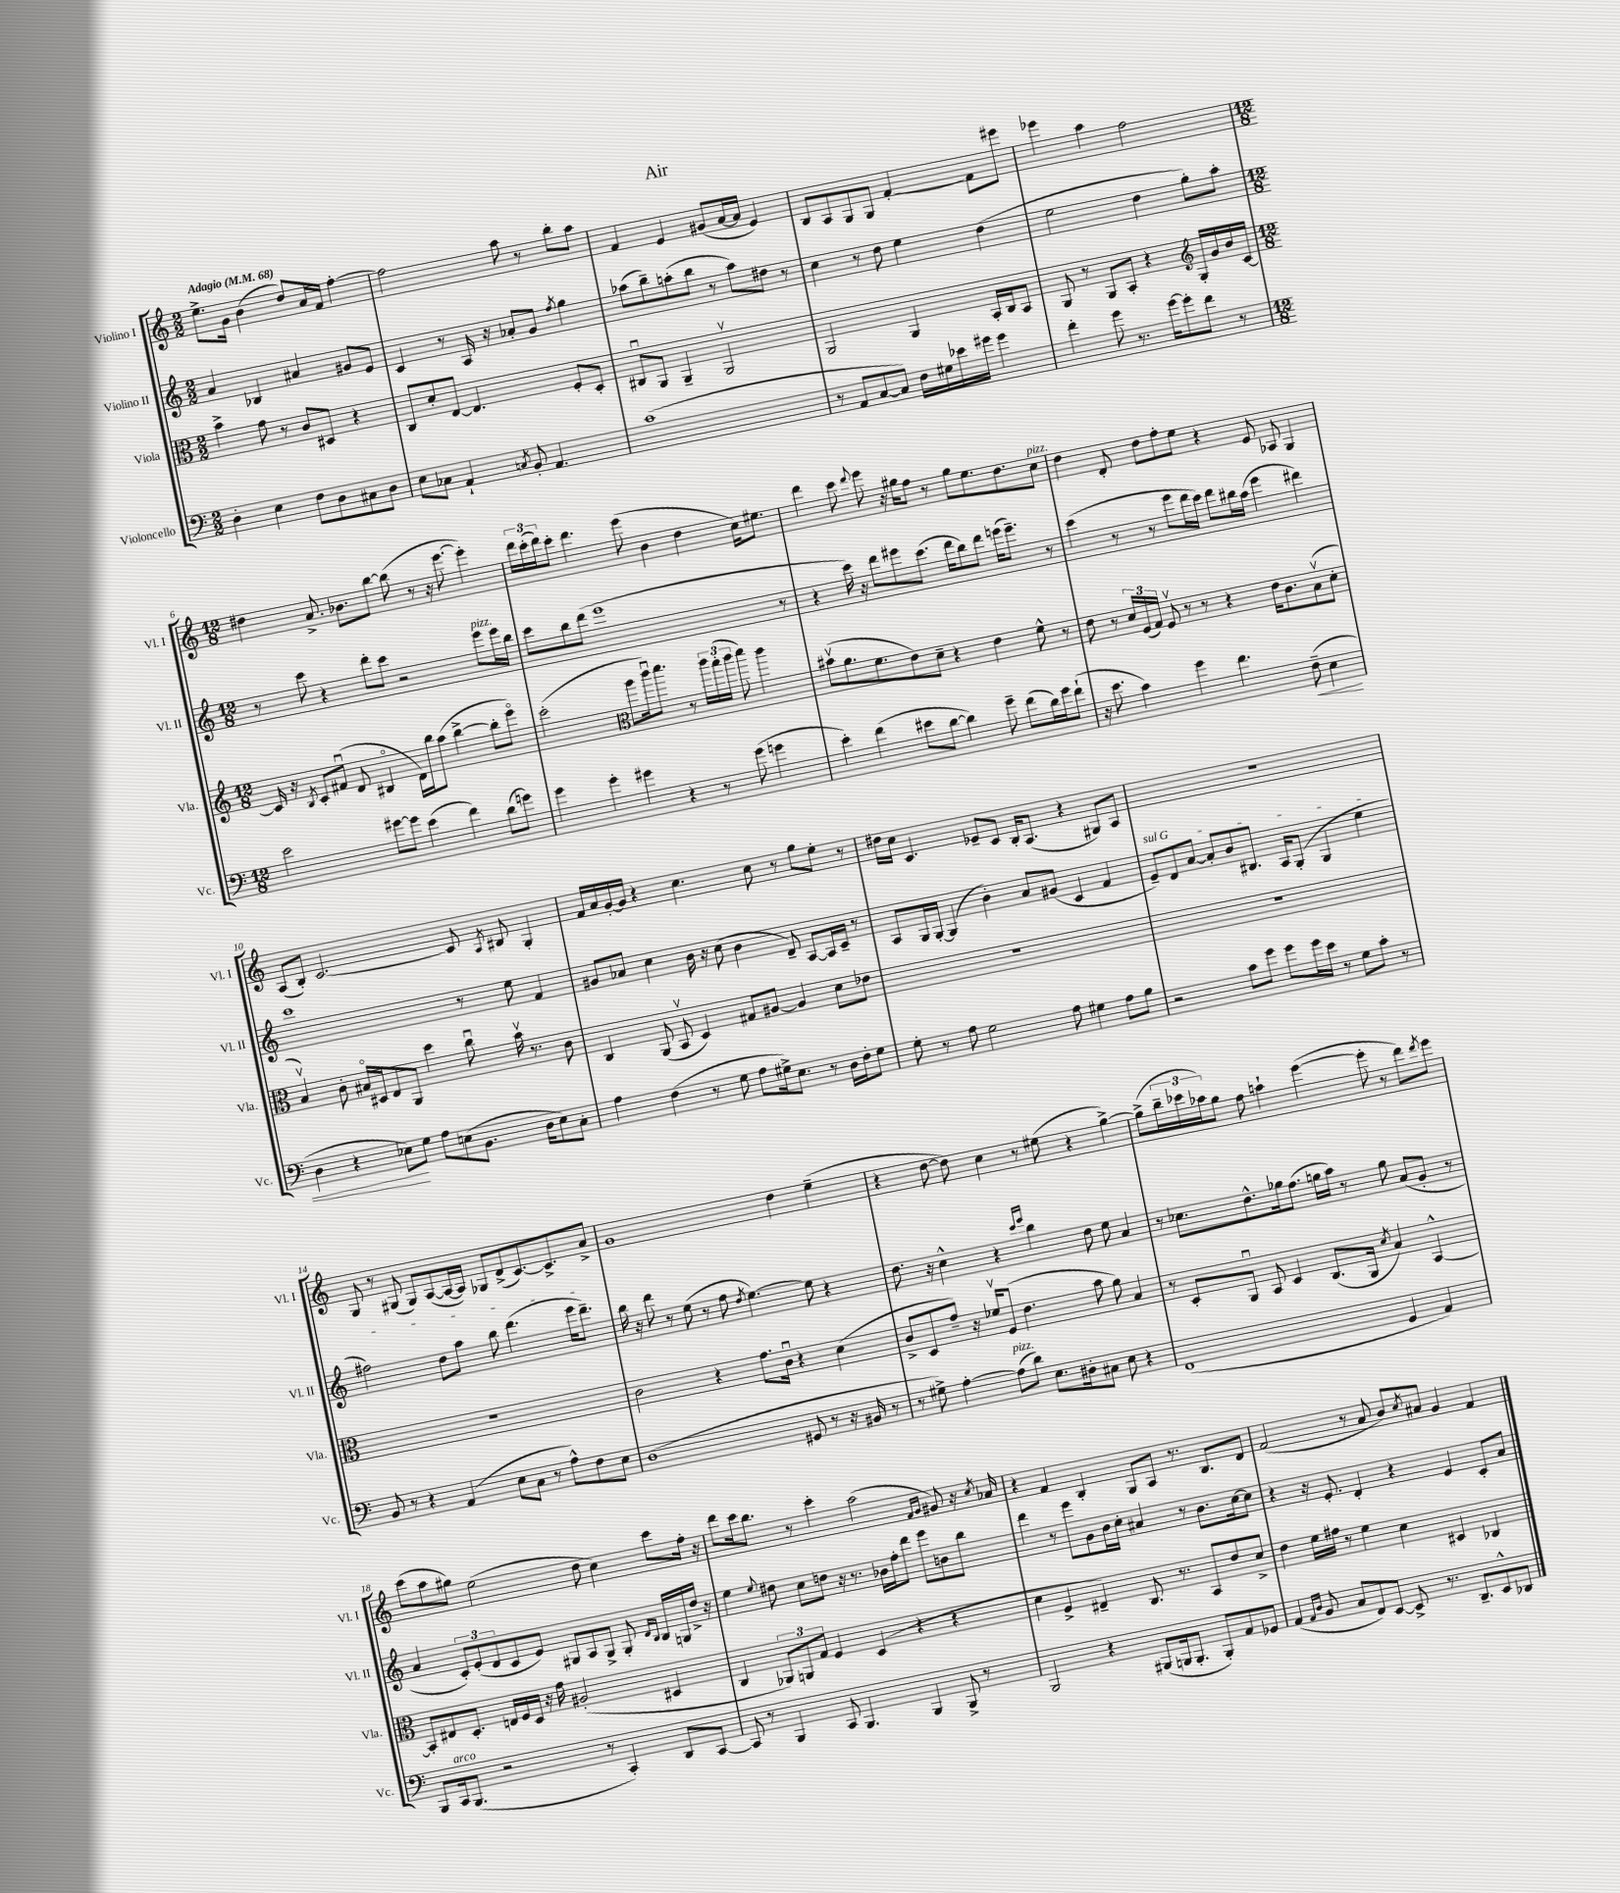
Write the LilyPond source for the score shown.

\header { title = "Air" }
<<
\new StaffGroup <<
\new Staff = "s0" \with { instrumentName = "Violino I" shortInstrumentName = "Vl. I" } {
    \clef treble \key c \major \numericTimeSignature \time 2/2 \tempo "Adagio" 4 = 68
    e''8.-> g'16 b'4( d''8) a'16 f'16 f''4~-. |
    f''2 a''8 r8 b''8-. a''8 |
    f'4 e'4 gis'8( a'16~ a'16 e'4) |
    b8 a8 g8 g8 f'4~-. f'8 eis'''8 |
    ees'''4 a''4 f''2 |
    \numericTimeSignature \time 12/8 dis''4 a'8.-> bes'8. b''8~ b''8( r8 r16 e'''8.~ e'''4-.) |
    \tuplet 3/2 { d'''16 c'''16-.( d'''16) } c'''8-. d'''4. e'''8( b'4 d''4 c''16) eis''8. |
    d'''4 c'''8 \appoggiatura { d'''8 } e'''8 r16 gis''16 f''8 r8 gis''8 e''8. d''8. c''8^\markup { \italic "pizz." } |
    d''4 d'8-. d''8 f''8-. e''8 r4 e'8 aes8 g4 |
    a8( b8-.) c'2.~ c'8 \acciaccatura { a8 } bis8 g4-. |
    f'16 a'16 g'16~-. g'16 r4 c''4. c''8 r8 g''8 e''8-. r8 |
    dis''16 c''16 c'4. ees'8-- c'8 b16-. a8.( r4 gis8) a8 |
    R1. |
    g8 r8 gis8( gis8) a8~( a16~ a16) ges8 d'8->( c'8.~) c'8.-> a'8-> |
    g'1 d''4 e''4--( |
    r4 d''8~ d''8) c''4 r8 eis''8( r4 g''4~->) |
    g''8->( \tuplet 3/2 { b''16-- ces'''16 aes''16) } g''8 f''8 a''4-! e'''4~( e'''8-. r8 d'''8) \acciaccatura { d'''8 } e'''8 |
    c'''8( a''8 gis''8) e''2( d''8 c''4) c'''8 f''16-. r16 |
    d'''8 c'''16 b''8. r8 c'''4-. a''2( \grace { f'16 g'16 } gis'8) r16 \acciaccatura { c''8 } aes'16 |
    r4 f'4 b4-. g8 a8 r8. b8. d'8 |
    f'2( r8 a'8 b'8) \acciaccatura { c''8 } ais'8 g'4 f'4 \bar "|." |
}
\new Staff = "s1" \with { instrumentName = "Violino II" shortInstrumentName = "Vl. II" } {
    \clef treble \key c \major \numericTimeSignature \time 2/2
    a'4 bes4 ais'4 gis'8 e'8 |
    c'4 r8 a16 r16 aes'8-. g'8 \acciaccatura { f''8 } g''4 |
    aes''8( b''8--) a''8-.( b''8 r8 a''8) dis''8 r8 |
    c''4 r8 d''8 e''4 d''4( |
    e''2 d''4 g''8-.) a''8-. |
    \numericTimeSignature \time 12/8 r8 c'''8 r4 d'''8-. c'''8 r2 e'''8^\markup { \italic "pizz." } e'''16 b''16 |
    c'''8 b''8 d'''8( e'''1 r8 |
    r4 c'''16) r16 d'''8 eis'''8 c'''8.( d'''16 b''8) d'''8 e'''16( e'''8.--) r8 |
    c'''4( r8 r8 e'''8 d'''16 c'''16) d'''8 bis''16 a''16( e'''4 dis'''4) |
    c'''1 r8 e''8 f'4 |
    gis'8 aes'8 c''4 b'16 r16 c''8( b'4 d'8--) a8~ a16 c'16-- r8 |
    a8 g16 g16~-. g4( b'4-.) a'8 gis'8( c'4 f'4 |
    \once \override TextSpanner.bound-details.left.text = \markup { \italic "sul G" } e'8--\startTextSpan) d'8 a'8~ a'8-. b'8 bis8. a16 g8-.( g4 e''4 |
    fis''2) d''8 a''8 b''8 d'''4.( e'''16 d'''8.--\stopTextSpan) |
    b''16 r16 d'''8 r8 e''8( r8 f''8 \acciaccatura { d''8 } e''4.~) e''8 r4 |
    d''8. r16 c''4-^ r4 \grace { c'''16 e'''16 } b''4 d''8 e''8 a'4 |
    r8 ces''8. d''8.-^ ges''16 f''8.( g''16 a''16) r8 g''8 a'8( g'8-. r8 |
    a'4 \tuplet 3/2 { c'8-.) e'8-.( d'8 } c'8 e'8) gis8 a8 gis8-> gis8-. \grace { d'16 b16 } b16 g16 d''16-> r16 |
    e''4 \appoggiatura { e''8 } dis''8 c''8 d''8 r16 r8. bes'16 f''16-. d'''8 e'''8 b'8 b''8 |
    d'''4 r8 e'''8 g'8 b'16 c''16-. ais'4 r8 b'8. c''16~ c''8 |
    r4 r16 e'8.-. d'4-. r4 e'4 c'8-. a'8 \bar "|." |
}
\new Staff = "s2" \with { instrumentName = "Viola" shortInstrumentName = "Vla." } {
    \clef alto \key c \major \numericTimeSignature \time 2/2
    b'4-> g'8 r8 c'8 dis8 r4 |
    c8 d'8-. e8~ e4. f8-. d8-. |
    cis8\downbow a,8 a,4-- a,2\upbow |
    a,2 a,4 b,16-. c16 b,8 |
    a,8 r8 a,8 b,8-. r4 \clef treble g16-. g'16 b'16 c'16~ |
    \numericTimeSignature \time 12/8 c'16 r16 \acciaccatura { b8 } c'8-. fis'8\downbow( d'8 bis4\flageolet d'16) b''16 a''8( b''4~-> b''8-. e'''8\flageolet) |
    c'''2-.( a''8 c'''16\downbow) d'''8. r8 \tuplet 3/2 { c'''16 b''16-.( c'''16 } d'''8) c'''4 |
    \clef alto bis'8\upbow( a'8. f'8. e'8) d'8-- r4 e'4 f'8-^ r8 |
    e'8 r8 \tuplet 3/2 { d'16 f16( g16) } f8\upbow r8 r8 r4 e'16 c'8. b8\upbow( d'8-. |
    b4\upbow) c'8-. bis16\flageolet dis16 e8 a,8 d''4 c''8\downbow b'16\upbow r8. c'8 |
    c4 a,8( b,8\upbow d4) gis8 ais8~ ais4 d'8 ees'8 |
    R1. |
    R1. |
    R1. |
    c'2 r4 g'8. c'16\downbow r4 d'4( |
    c'8-> d8 g'8--) r16 fes'16\upbow f8( e'4. b'8 a'8) b4 |
    r8 d8-. a,8\downbow b,8 d4 c8.( a,16 \acciaccatura { d'8 } b4) b,4~-^ |
    b,8-. eis8 d8.-. e16 f16 d16 r16 g'16 ais2-.( dis4 |
    c4 \tuplet 3/2 { aes,8) a,8 g8 } f4 d4( r4 r4 |
    d'4 f4-> eis4--) c8. r8. b,8 e'8 d'8-> |
    e'4 f'16 gis'16 r8 f'4 d'4 dis4 ces4 \bar "|." |
}
\new Staff = "s3" \with { instrumentName = "Violoncello" shortInstrumentName = "Vc." } {
    \clef bass \key c \major \numericTimeSignature \time 2/2
    d4-. e4 f8 d8 cis8 d8 |
    e8 ces8 a,4-! \acciaccatura { c8 } b,8-. a,4. |
    c'1( |
    r8 a,8 c8~ c8) f16 gis16 ees'16 gis'16 gis'4 |
    f'4-. g'8 r8. g'16~ g'8-. f'8 r8 |
    \numericTimeSignature \time 12/8 e'2 gis'8~ gis'8 e'4( f'4) d'8( g'8) |
    g'4 g'4-. gis'4 r4 r8 gis'8( g'4 |
    e'4-.) f'4( eis'8 d'8~ d'4) g'8-- f'8( d'16) g'16 f'8-!( |
    r16 e'8. c'4) g'4 f'4. f8--\<( e4 |
    d4 r4 ees8\!) g8 a8 e8( b,8. d16 e8) c8-. |
    a4 f4( r8 g8 a8 gis16->) e8. r8 d16 f16-. gis8 |
    g8-. r8 a8 g2 a8 gis4 a8 b8 |
    r2 c'8 g'8 g'8 g'16 e'16 r8 g8 c'8-. r8 |
    b,8 r8 r4 a,4( e8 c8 r8 a8-^) f8 e8 |
    d1( gis,8 r8 r16 bis,16 r8 |
    r8 gis8->) a4~-. a8^\markup { \italic "pizz." }( d'8) e8. dis16-. cis8 e8 r4 |
    f,1( g,4 a,4) |
    b,,8 c,16^\markup { \italic "arco" } b,,8.( r2 r8 c,4-.) d,8 c,8~ |
    c,8 r8 b,,4 c,8 b,,4. b,,4 b,,8-> r8 |
    b,,2 r4 bis,,8( b,,16 b,,8.-. b,,8-.) a,8 ges,8 |
    a,4( \grace { a,16 d16 } b,8 c8 f,8) e,8~ e,8-> r8. d,8.-- e,8-^ des,8 \bar "|." |
}
>>
>>
